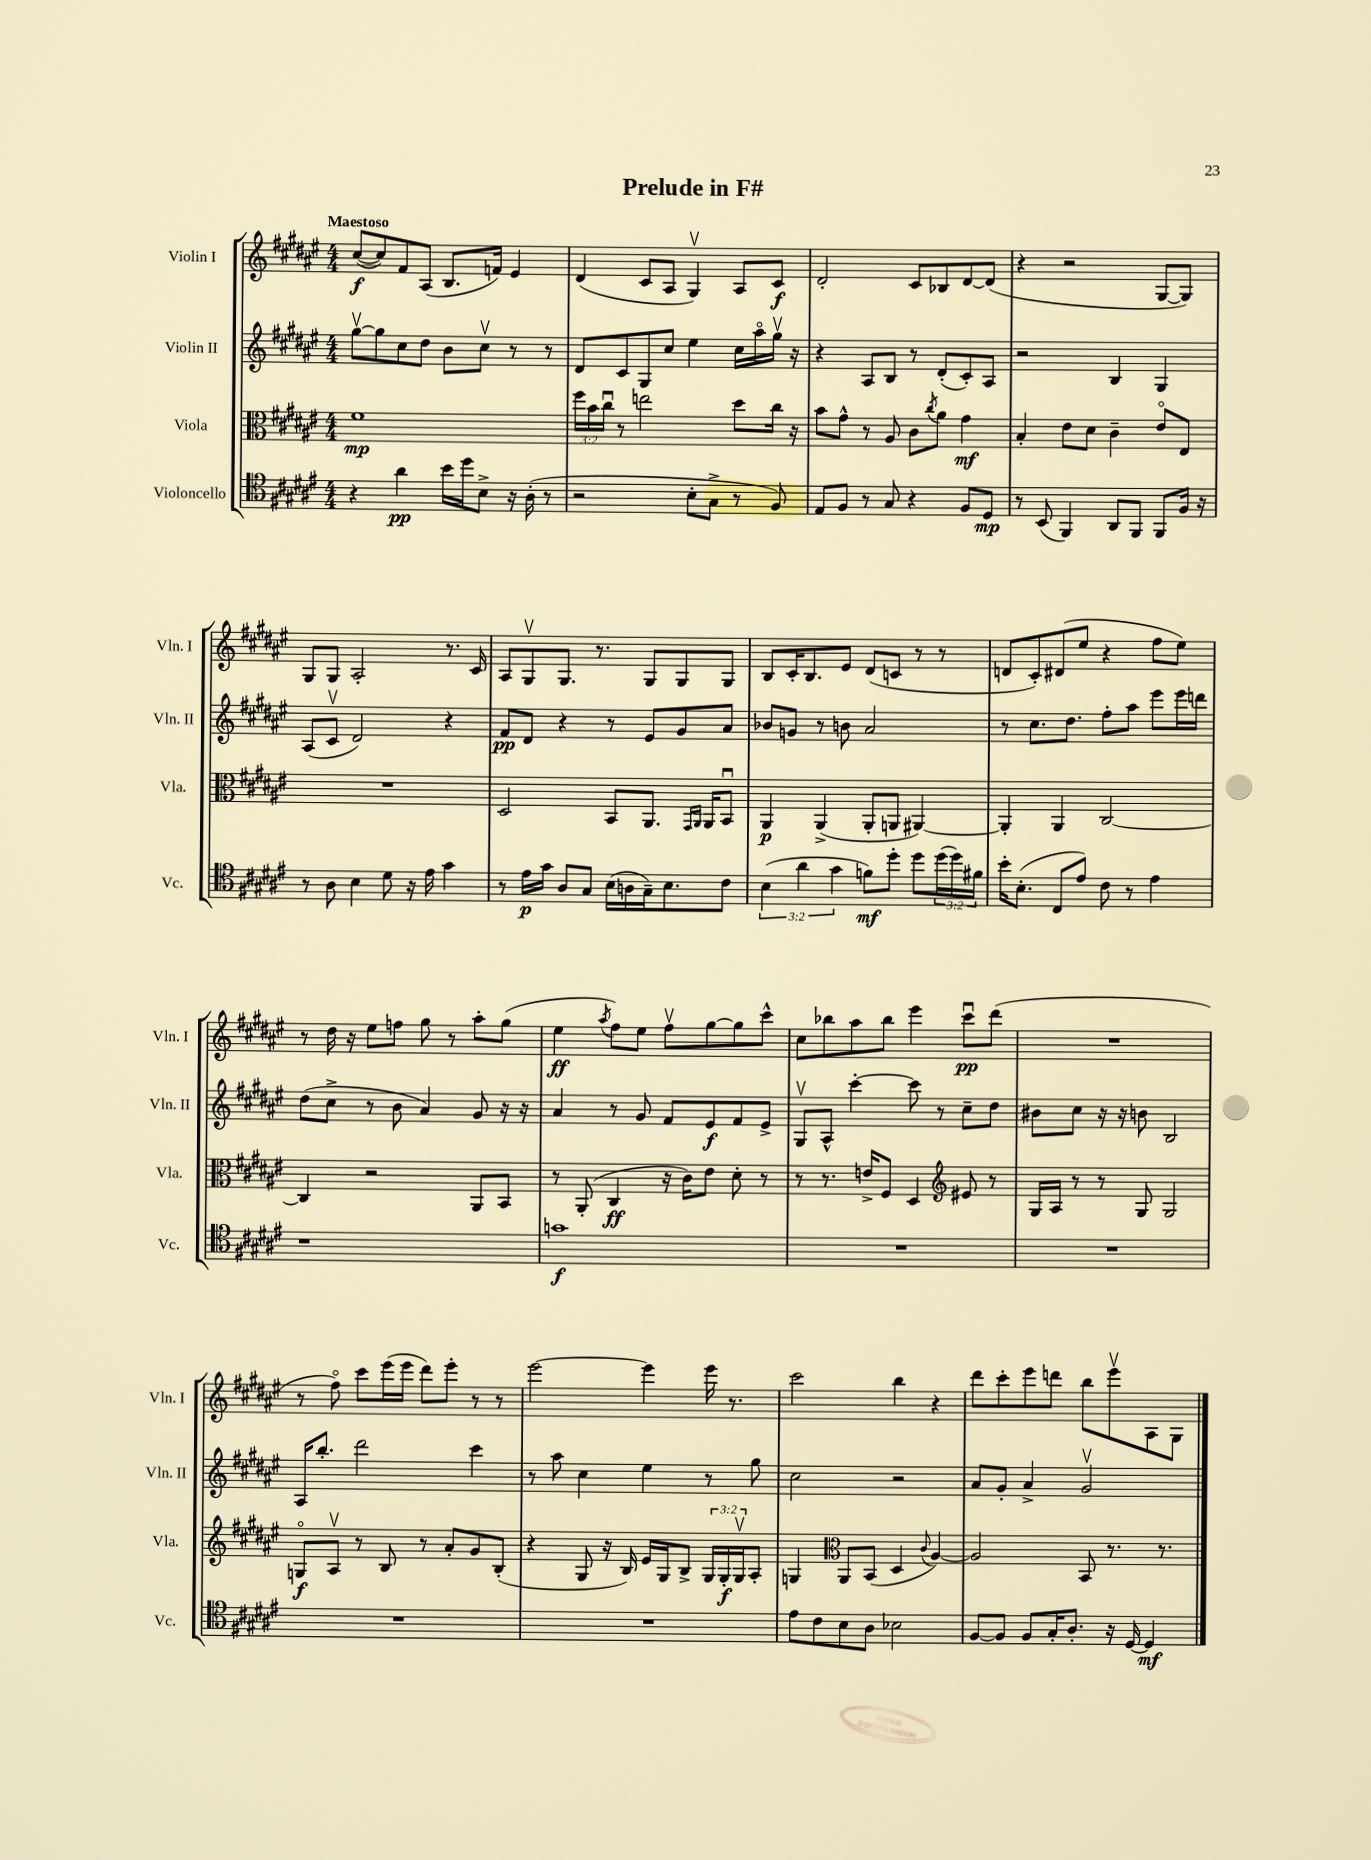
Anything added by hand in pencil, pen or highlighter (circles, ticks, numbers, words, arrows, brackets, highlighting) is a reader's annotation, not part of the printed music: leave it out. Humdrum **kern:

**kern	**dynam	**kern	**dynam	**kern	**dynam	**kern	**dynam
*part4	*part4	*part3	*part3	*part2	*part2	*part1	*part1
*staff4	*staff4	*staff3	*staff3	*staff2	*staff2	*staff1	*staff1
*I"Violoncello	*	*I"Viola	*	*I"Violin II	*	*I"Violin I	*
*I'Vc.	*	*I'Vla.	*	*I'Vln. II	*	*I'Vln. I	*
*clefC4	*	*clefC3	*	*clefG2	*	*clefG2	*
*k[f#c#g#d#a#e#]	*	*k[f#c#g#d#a#e#]	*	*k[f#c#g#d#a#e#]	*	*k[f#c#g#d#a#e#]	*
*M4/4	*	*M4/4	*	*M4/4	*	*M4/4	*
=1	=1	=1	=1	=1	=1	=1	=1
!	!	!	!	!	!	!LO:TX:a:B:t=Maestoso	!
4r	.	1f#	mp	[8gg#v\L	.	([8cc#/L	f
.	.	.	.	8gg#\]	.	8cc#/])	.
4a#\	pp	.	.	8cc#\	.	8f#/	.
.	.	.	.	8dd#\J	.	(8A#/J	.
16b\LL	.	.	.	8b\L	.	8.B/L	.
16dd#\J	.	.	.	.	.	.	.
8B^\J	.	.	.	8cc#v\J	.	.	.
.	.	.	.	.	.	16fn/Jk)	.
16r	.	.	.	8r	.	4e#/	.
(16A#'\	.	.	.	.	.	.	.
8r	.	.	.	8r	.	.	.
=2	=2	=2	=2	=2	=2	=2	=2
2r	.	24ff#\LL	.	8d#/L	.	(4d#/	.
.	.	24b\	.	.	.	.	.
.	.	24cc#u\JJ	.	.	.	.	.
.	.	8r	.	8c#/	.	.	.
.	.	2een\	.	8G#/	.	8c#/L	.
.	.	.	.	8cc#/J	.	8A#/J	.
8B'\L	.	.	.	4ee#\	.	4G#v/)	.
8G#^\J	.	.	.	.	.	.	.
8r	.	8dd#\L	.	16cc#\LL	.	8A#/L	.
.	.	.	.	16aa#\	.	.	.
8F#/)	.	16cc#\Jk	.	16gg#v\JJ	.	8c#/J	f
.	.	16r	.	16r	.	.	.
=3	=3	=3	=3	=3	=3	=3	=3
8E#/L	.	8b\L	.	4r	.	2d#'/	.
8F#/J	.	8g#^^\J	.	.	.	.	.
8r	.	8r	.	8A#/L	.	.	.
8G#/	.	8A#/	.	8B/J	.	.	.
4r	.	8c#\L	.	8r	.	8c#/L	.
.	.	8qcc#/	.	.	.	.	.
.	.	8a#\J	.	(8d#'/L	.	8B-X/	.
8F#/L	.	4g#\	mf	8c#'/)	.	[8d#/	.
8D#/J	mp	.	.	8A#/J	.	(8d#/J]	.
=4	=4	=4	=4	=4	=4	=4	=4
8r	.	4B'/	.	2r	.	4r	.
(8BB/	.	.	.	.	.	.	.
4FF#/)	.	8e#\L	.	.	.	2r	.
.	.	8d#\J	.	.	.	.	.
8AA#/L	.	4c#~\	.	4B/	.	.	.
8FF#/J	.	.	.	.	.	.	.
8FF#/L	.	8e#/L	.	4G#/	.	[8G#/L	.
16F#/Jk	.	8E#/J	.	.	.	8G#/J])	.
16r	.	.	.	.	.	.	.
!!LO:LB:g=z
=5	=5	=5	=5	=5	=5	=5	=5
8r	.	1r	.	(8A#/L	.	8G#/L	.
8A#\	.	.	.	8c#v/J	.	8G#/J	.
4B\	.	.	.	2d#/)	.	2A#'/	.
8d#\	.	.	.	.	.	.	.
16r	.	.	.	.	.	.	.
16e#\	.	.	.	.	.	.	.
4g#\	.	.	.	4r	.	8.r	.
.	.	.	.	.	.	16c#/	.
=6	=6	=6	=6	=6	=6	=6	=6
8r	.	2D#/	.	8f#/L	pp	8A#/L	.
16e#\LL	p	.	.	8d#/J	.	8G#v/	.
16g#\JJ	.	.	.	.	.	.	.
8A#/L	.	.	.	4r	.	8.G#/J	.
8G#/J	.	.	.	.	.	.	.
.	.	.	.	.	.	8.r	.
(16B\LL	.	8BB/L	.	8r	.	.	.
16An\	.	.	.	.	.	.	.
16G#~\J)	.	8.AA#/J	.	8e#/L	.	8G#/L	.
8.B\	.	.	.	.	.	.	.
.	.	.	.	8g#/	.	8G#/	.
.	.	16qqGG#/LL	.	.	.	.	.
.	.	16qqAA#/JJ	.	.	.	.	.
.	.	16AA#/KL	.	.	.	.	.
8c#\J	.	8BBu/J	.	8a#/J	.	8G#/J	.
=7	=7	=7	=7	=7	=7	=7	=7
(6B\	.	4AA#/	p	8b-X/L	.	8B/L	.
.	.	.	.	8gn/J	.	16c#'/K	.
6a#\	.	.	.	.	.	.	.
.	.	.	.	.	.	8.B/	.
.	.	(4AA#^/	.	8r	.	.	.
6g#\	.	.	.	.	.	.	.
.	.	.	.	8bn\	.	8e#/J	.
8fn\L)	mf	8AA#'/L	.	2a#/	.	(8d#/L	.
8dd#'\J	.	8AAn/J	.	.	.	8cn/J	.
8dd#\L	.	[4AA#X/)	.	.	.	8r	.
(24dd#\L	.	.	.	.	.	8r	.
24dd#\)	.	.	.	.	.	.	.
24f#X\JJ	.	.	.	.	.	.	.
=8	=8	=8	=8	=8	=8	=8	=8
16b'\KL	.	4AA#'/]	.	8r	.	8dn/L	.
(8.B'\J	.	.	.	.	.	.	.
.	.	.	.	8.cc#\L	.	8c#'/)	.
8C#/L	.	4AA#/	.	.	.	(8d#X/	.
.	.	.	.	8.dd#\J	.	.	.
8e#/J)	.	.	.	.	.	8ee#/J	.
8c#\	.	[2C#/	.	8ff#'\L	.	4r	.
8r	.	.	.	8aa#\J	.	.	.
4e#\	.	.	.	8eee#\L	.	8ff#\L	.
.	.	.	.	16eee#\L	.	8ee#\J)	.
.	.	.	.	16dddn\JJ	.	.	.
!!LO:LB:g=z
=9	=9	=9	=9	=9	=9	=9	=9
1r	.	4C#/]	.	(8dd#\L	.	8r	.
.	.	.	.	8cc#^\J	.	16dd#\	.
.	.	.	.	.	.	16r	.
.	.	2r	.	8r	.	8ee#\L	.
.	.	.	.	8b\	.	8ffn\J	.
.	.	.	.	4a#/)	.	8gg#\	.
.	.	.	.	.	.	8r	.
.	.	8AA#/L	.	8g#/	.	8aa#'\L	.
.	.	8BB/J	.	16r	.	(8gg#\J	.
.	.	.	.	16r	.	.	.
=10	=10	=10	=10	=10	=10	=10	=10
1gn	f	8r	.	4a#/	.	4ee#\	ff
.	.	(8AA#'/	.	.	.	.	.
.	.	.	.	.	.	8qaa#/	.
.	.	4C#/	ff	8r	.	8ff#\L)	.
.	.	.	.	8g#/	.	8ee#\J	.
.	.	16r	.	8f#/L	.	8ff#v\L	.
.	.	16c#\KL)	.	.	.	.	.
.	.	8e#\J	.	8e#/	f	[8gg#\	.
.	.	8d#'\	.	8f#/	.	8gg#\]	.
.	.	8r	.	8e#^/J	.	8ccc#^^\J	.
=11	=11	=11	=11	=11	=11	=11	=11
1r	.	8r	.	8G#v/L	.	8cc#\L	.
.	.	8.r	.	8A#^^/J	.	8bb-X\	.
.	.	.	.	[4ccc#'\	.	8aa#\	.
.	.	16en^/KL	.	.	.	.	.
.	.	8F#/J	.	.	.	8bb-\J	.
.	.	4D#/	.	8ccc#\]	.	4eee#\	.
.	.	.	.	8r	.	.	.
*	*	*clefG2	*	*	*	*	*
.	.	8e#X/	.	8cc#~\L	.	8ccc#u\L	pp
.	.	8r	.	8dd#\J	.	(8ddd#\J	.
=12	=12	=12	=12	=12	=12	=12	=12
1r	.	16G#/LL	.	8b#X\L	.	1r	.
.	.	16A#/JJ	.	.	.	.	.
.	.	8r	.	8cc#\J	.	.	.
.	.	8r	.	16r	.	.	.
.	.	.	.	16r	.	.	.
.	.	8G#/	.	8bn\	.	.	.
.	.	2G#/	.	2B/	.	.	.
!!LO:LB:g=z
=13	=13	=13	=13	=13	=13	=13	=13
1r	.	8Gn/L	f	16A#/KL	.	8r	.
.	.	.	.	8.bb'/J	.	.	.
.	.	8A#v/J	.	.	.	8ff#\)	.
.	.	8r	.	2ddd#\	.	8ccc#\L	.
.	.	8B/	.	.	.	(16eee#\L	.
.	.	.	.	.	.	16eee#\JJ	.
.	.	8r	.	.	.	8ddd#\L)	.
.	.	8a#'/L	.	.	.	8eee#'\J	.
.	.	8g#/	.	4ccc#\	.	8r	.
.	.	(8B'/J	.	.	.	8r	.
=14	=14	=14	=14	=14	=14	=14	=14
1r	.	4r	.	8r	.	[2eee#\	.
.	.	.	.	8aa#\	.	.	.
.	.	8G#/	.	4cc#\	.	.	.
.	.	16r	.	.	.	.	.
.	.	16B/)	.	.	.	.	.
.	.	16e#/LL	.	4ee#\	.	4eee#\]	.
.	.	16G#/J	.	.	.	.	.
.	.	8B^/J	.	.	.	.	.
.	.	24G#/LL	.	8r	.	16eee#\	.
.	.	24G#'/	f	.	.	.	.
.	.	.	.	.	.	8.r	.
.	.	24G#v/J	.	.	.	.	.
.	.	8A#'/J	.	8gg#\	.	.	.
=15	=15	=15	=15	=15	=15	=15	=15
8e#\L	.	4Gn/	.	2cc#\	.	2ccc#\	.
8c#\	.	.	.	.	.	.	.
*	*	*clefC3	*	*	*	*	*
8B\	.	8AA#/L	.	.	.	.	.
8A#\J	.	(8BB/J	.	.	.	.	.
2B-X\	.	4D#/	.	2r	.	4bb\	.
.	.	8qqc#/	.	.	.	.	.
.	.	[4A#/)	.	.	.	4r	.
=16	=16	=16	=16	=16	=16	=16	=16
[8F#/L	.	2A#/]	.	8a#/L	.	8ddd#\L	.
8F#/J]	.	.	.	8g#'/J	.	8ccc#'\	.
8F#/L	.	.	.	4a#^/	.	8eee#\	.
16G#'/K	.	.	.	.	.	8dddn\J	.
8.A#'/J	.	.	.	.	.	.	.
.	.	8BB/	.	2g#v/	.	8bb\L	.
16r	.	8.r	.	.	.	8eee#v\	.
[16D#/	.	.	.	.	.	.	.
4D#/]	mf	.	.	.	.	8A#\	.
.	.	8.r	.	.	.	.	.
.	.	.	.	.	.	8G#\J	.
==	==	==	==	==	==	==	==
*-	*-	*-	*-	*-	*-	*-	*-
